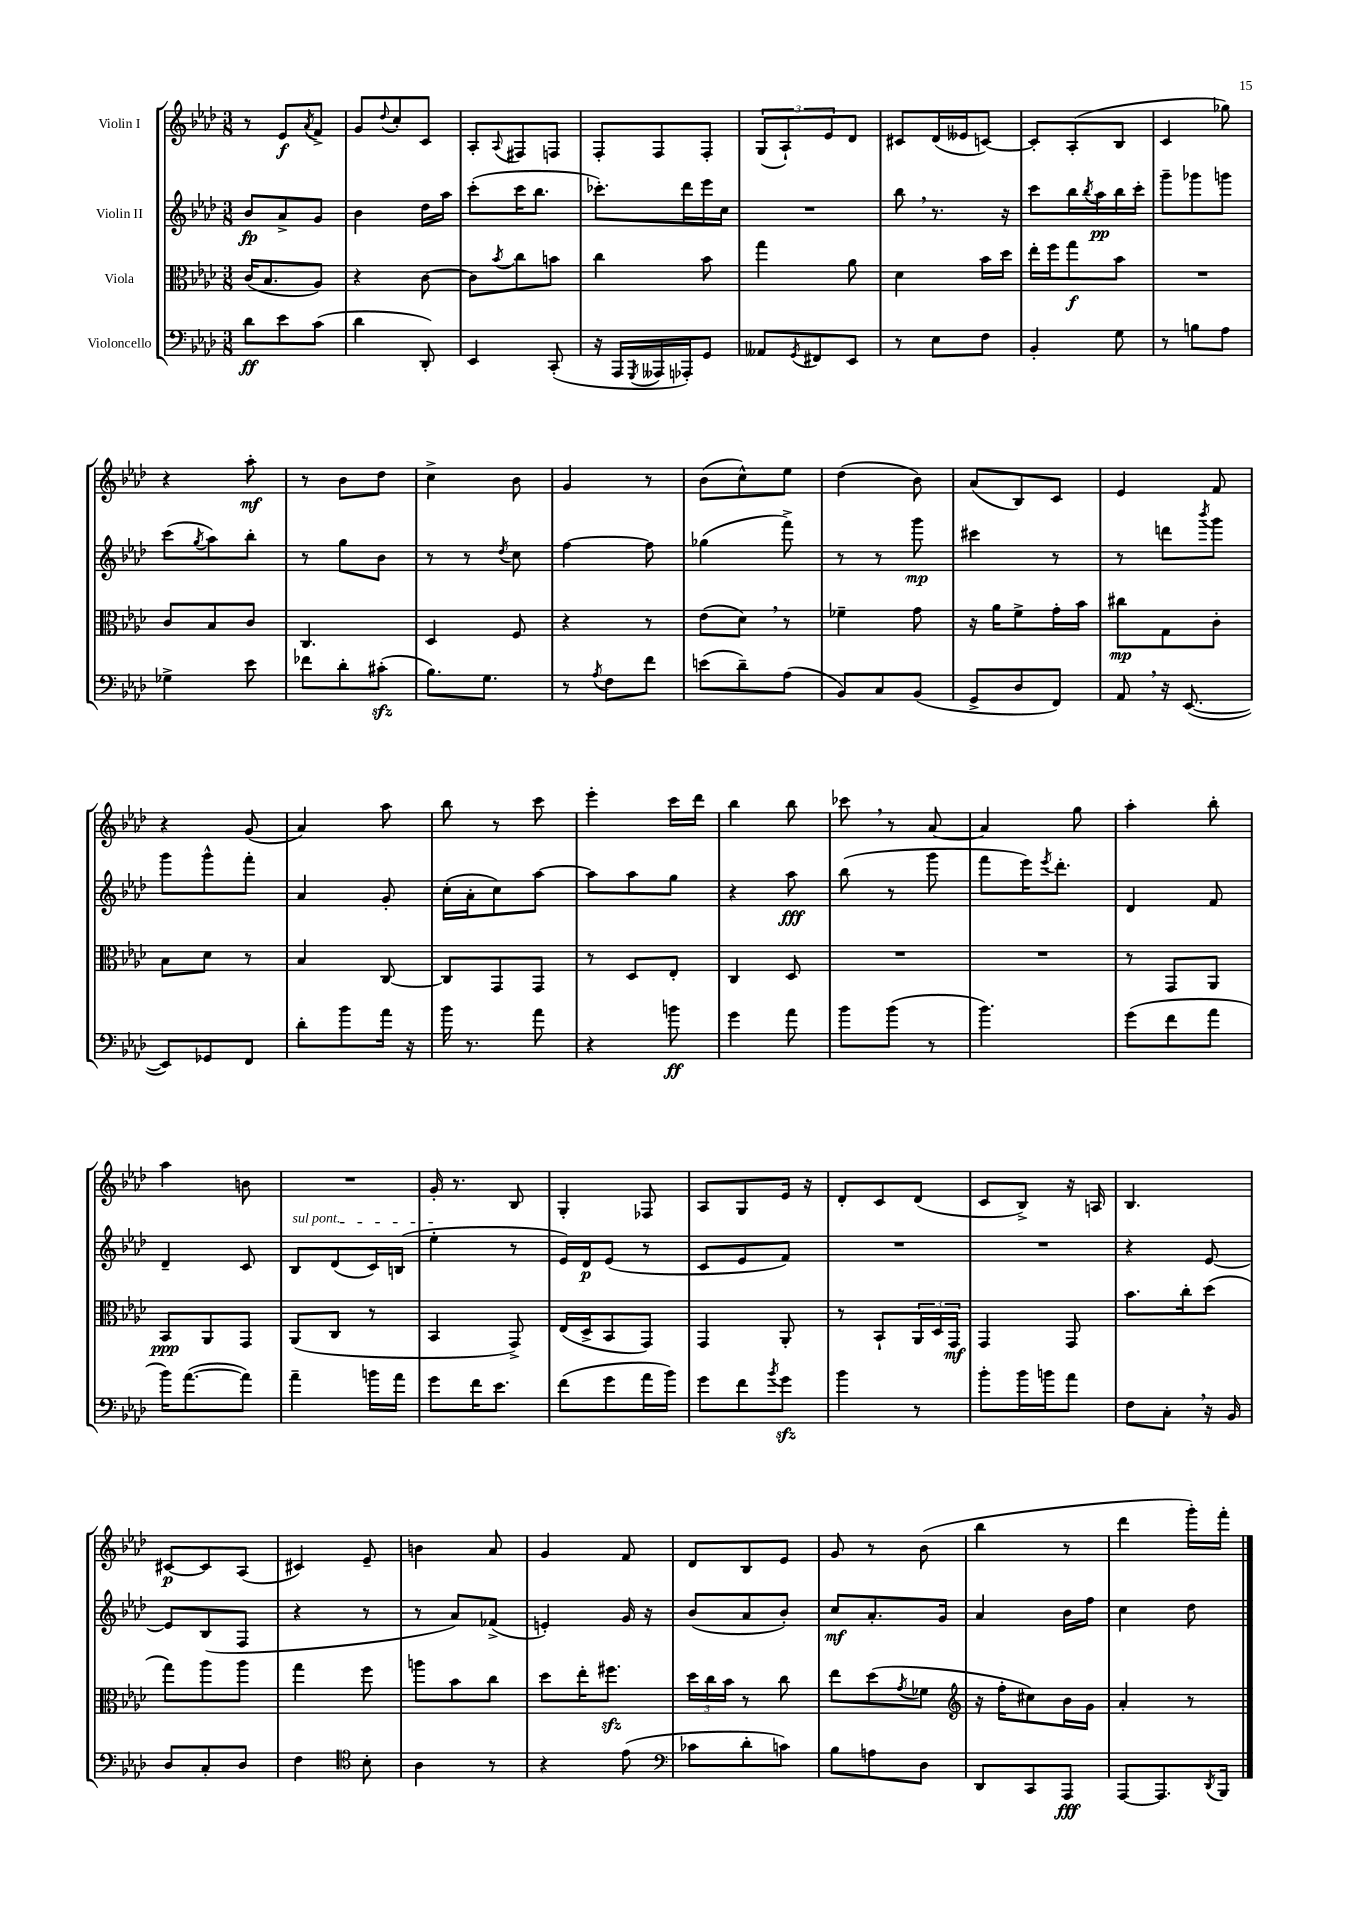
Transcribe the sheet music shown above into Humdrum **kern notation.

**kern	**kern	**kern	**kern
*staff4	*staff3	*staff2	*staff1
*clefF4	*clefC3	*clefG2	*clefG2
*k[b-e-a-d-]	*k[b-e-a-d-]	*k[b-e-a-d-]	*k[b-e-a-d-]
*M3/8	*M3/8	*M3/8	*M3/8
8d-	(16c	8b-	8r
.	8.B-	.	.
8e-	.	8a-^	8e-
.	.	.	8qa-
(8c	8A-)	8g	8f^
=	=	=	=
4d-	4r	4b-	8g
.	.	.	8qqdd-
.	.	.	8cc'
8DD-')	[8c	16dd-	8c
.	.	16aa-	.
=	=	=	=
4EE-	8c]	(8ccc'	8A-'
.	8qb-	.	8qqA-
.	8cc	16ccc	8F#
.	.	8.bb-	.
(8CC'	8b	.	8F
=	=	=	=
16r	4cc	8.ccc-')	8F'
16AAA-	.	.	.
8qGGG	.	.	.
16AAA--	.	.	8F
16AAA-')	.	16ddd-	.
8GG	8b-	16eee-	8F'
.	.	16cc	.
=	=	=	=
8AA--	4gg	4.r	(12G
.	.	.	12A-`)
8qGG	.	.	.
8FF#	.	.	.
.	.	.	12e-
8EE-	8a-	.	8d-
=	=	=	=
8r	4d-	8bb-	8c#
8E-	.	8.r	(16d-
.	.	.	16e--
8F	16b-	.	[8c)
.	16dd-	16r	.
=	=	=	=
4BB-'	16ee-'	8ccc	8c']
.	16ff	.	.
.	8gg	16bb-	(8A-'
.	.	8qbb-	.
.	.	16aa-	.
8G	8b-	16bb-	8B-
.	.	16ccc'	.
=	=	=	=
8r	4.r	8ggg~	4c
8B	.	8ggg-	.
8A-	.	8ggg	8gg-)
=	=	=	=
4G-^	8c	(8ccc	4r
.	.	8qgg	.
.	8B-	8aa-)	.
8e-	8c	8bb-'	8aa-'
=	=	=	=
8f-	4.C	8r	8r
8d-'	.	8gg	8b-
(8c#'	.	8b-	8dd-
=	=	=	=
8.B-)	4D-	8r	4cc^
.	.	8r	.
8.G	.	.	.
.	.	8qdd-	.
.	8F	8cc	8b-
=	=	=	=
8r	4r	[4ff	4g
8qA-	.	.	.
8F	.	.	.
8f	8r	8ff]	8r
=	=	=	=
(8e	(8e-	(4gg-	(8b-
8d-~)	8d-)	.	8cc^^)
(8A-	8r	8fff^)	8ee-
=	=	=	=
8BB-)	4f-~	8r	(4dd-
8C	.	8r	.
(8BB-	8g	8ggg	8b-)
=	=	=	=
8GG^	16r	4ccc#	(8a-
.	16a-	.	.
8D-	8f^	.	8B-)
8FF)	16g'	8r	8c
.	16b-	.	.
=	=	=	=
8AA-	8cc#	8r	4e-
16r	8G	8ddd	.
([8.EE-	.	.	.
.	.	8qbbb-	.
.	8c'	8ggg	8f
=	=	=	=
8EE-])	8B-	8ggg	4r
8GG-	8d-	8ggg^^	.
8FF	8r	8fff'	(8g
=	=	=	=
8d-'	4B-	4a-	4a-)
8b-	.	.	.
16a-	[8C	8g'	8aa-
16r	.	.	.
=	=	=	=
16b-	8C]	(16cc'	8bb-
8.r	.	16a-'	.
.	8GG	8cc)	8r
8a-	8GG	[8aa-	8ccc
=	=	=	=
4r	8r	8aa-]	4eee-'
.	8D-	8aa-	.
8b	8E-'	8gg	16ccc
.	.	.	16ddd-
=	=	=	=
4g	4C	4r	4bb-
8a-	8D-	8aa-	8bb-
=	=	=	=
8b-	4.r	(8bb-	8ccc-
(8b-	.	8r	8r
8r	.	8ggg	[8a-
=	=	=	=
4.b-)	4.r	8fff	4a-]
.	.	16eee-)	.
.	.	8qeee-	.
.	.	8.ddd-'	.
.	.	.	8gg
=	=	=	=
(8g	8r	4d-	4aa-'
8f	8GG	.	.
8a-	8AA-	8f	8bb-'
=	=	=	=
16b-)	8BB-	4d-~	4aa-
([8.a-	.	.	.
.	8AA-	.	.
8a-])	8GG	8c	8b
=	=	=	=
4a-~	(8AA-	8B-	4.r
.	8C	(8d-	.
16b	8r	16c)	.
16a-	.	(16B	.
=	=	=	=
8g	4BB-	4ee-'	16g'
.	.	.	8.r
16f	.	.	.
8.e-	.	.	.
.	8GG^)	8r	8B-
=	=	=	=
(8f	(16E-	16e-)	4G'
.	16D-^	16d-	.
8g	8BB-	(8e-	.
16a-	8GG)	8r	8F-
16b-)	.	.	.
=	=	=	=
8g	4GG	8c	8A-
8f	.	8e-	8G
8qb-	.	.	.
8g	8AA-'	8f)	16e-
.	.	.	16r
=	=	=	=
4b-	8r	4.r	8d-'
.	8BB-`	.	8c
8r	24AA-	.	(8d-
.	24D-	.	.
.	24GG	.	.
=	=	=	=
8b-'	4GG	4.r	8c
16b-	.	.	8B-^)
16b	.	.	.
8a-	8GG	.	16r
.	.	.	16A
=	=	=	=
8F	8.b-	4r	4.B-
8C'	.	.	.
.	16cc'	.	.
16r	(8dd-	[8e-	.
16BB-	.	.	.
=	=	=	=
8D-	8gg)	8e-]	[8c#
8C'	8aa-	(8B-	8c#]
8D-	8aa-	8F	(8A-
=	=	=	=
4F	4gg	4r	4c#)
*clefC4	*	*	*
8B-'	8ff	8r	8e-~
=	=	=	=
4A-	8aa	8r	4b
.	8b-	8a-)	.
8r	8cc	(8f-^	8a-
=	=	=	=
4r	8dd-	4e')	4g
.	16ee-'	.	.
.	8.ff#	.	.
(8e-	.	16g	8f
.	.	16r	.
=	=	=	=
*clefF4	*	*	*
8c-	24dd-	(8b-	8d-
.	24cc	.	.
.	24b-	.	.
8d-'	8r	8a-	8B-
8c)	8cc	8b-')	8e-
=	=	=	=
8B-	8ee-	8cc	8g
8A	(8dd-	8.a-'	8r
.	8qg	.	.
8D-	8f-	.	(8b-
.	.	16g	.
=	=	=	=
*	*clefG2	*	*
8DD-	16r	4a-	4bb-
.	16ff'	.	.
8CC	8cc#)	.	.
8AAA-	16b-	16b-	8r
.	16g	16ff	.
=	=	=	=
[8AAA-	4a-'	4cc	4ddd-
8.AAA-]	.	.	.
.	8r	8dd-	16ggg')
8qDD-	.	.	.
16BBB-	.	.	16fff'
==	==	==	==
*-	*-	*-	*-
